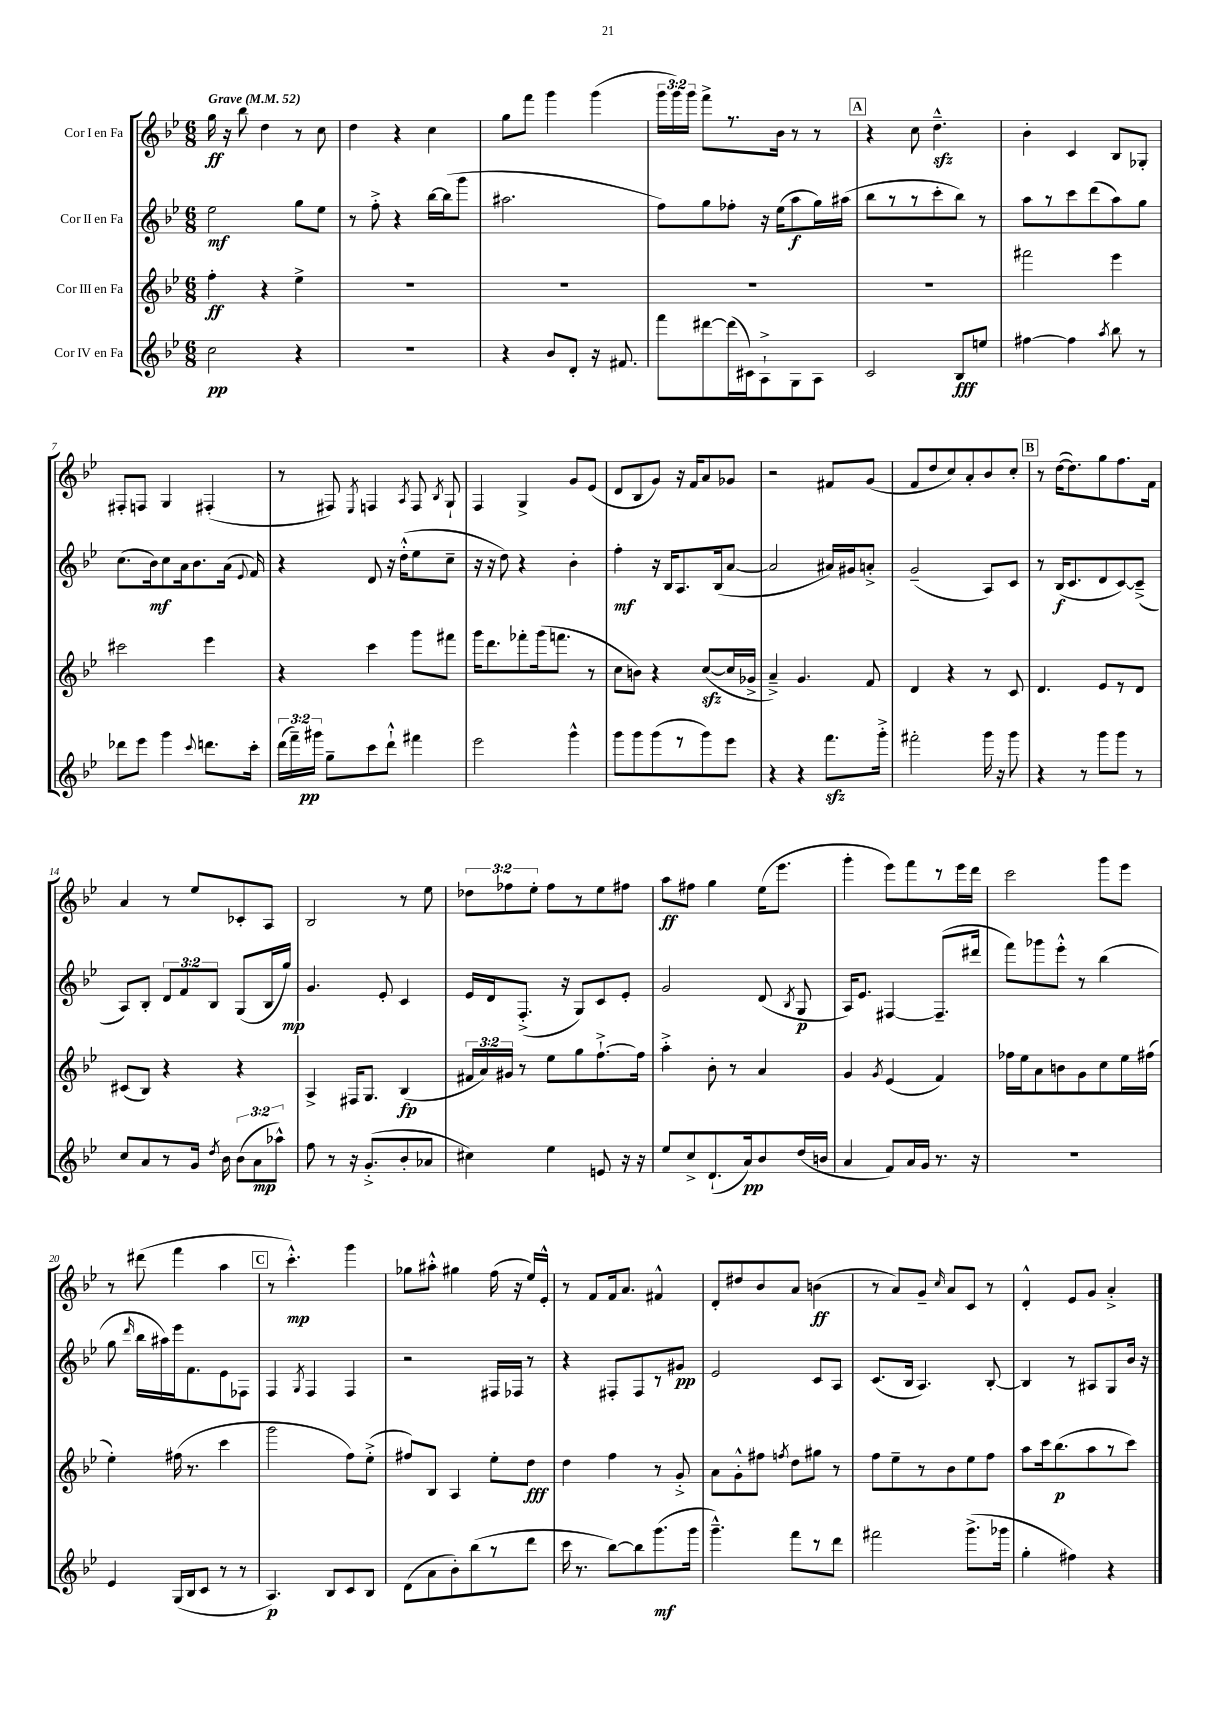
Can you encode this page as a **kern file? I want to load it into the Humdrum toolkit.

**kern	**kern	**kern	**kern
*staff4	*staff3	*staff2	*staff1
*clefG2	*clefG2	*clefG2	*clefG2
*k[b-e-]	*k[b-e-]	*k[b-e-]	*k[b-e-]
*M6/8	*M6/8	*M6/8	*M6/8
*MM52	*MM52	*MM52	*MM52
2cc	4ff'	2ee-	16gg
.	.	.	16r
.	.	.	8bb-
.	4r	.	4dd
4r	4ee-^	8gg	8r
.	.	8ee-	8cc
=	=	=	=
2.r	2.r	8r	4dd
.	.	8ff'^	.
.	.	4r	4r
.	.	[16bb-	4cc
.	.	(16bb-]	.
.	.	8ggg	.
=	=	=	=
4r	2.r	2.aa#	8gg
.	.	.	8fff
8b-	.	.	4ggg
8d'	.	.	.
16r	.	.	(4ggg
8.f#	.	.	.
=	=	=	=
8fff	2.r	8ff)	24ggg
.	.	.	24ggg)
.	.	.	24ggg
[8ddd#	.	8gg	8fff^
(16ddd#]	.	8ff-'	8.r
16c#)	.	.	.
8A`^	.	16r	.
.	.	(16ee-	16b-
8G	.	8aa	8r
8A	.	16gg)	8r
.	.	(16aa#	.
=	=	=	=
2c	2.r	8bb-	4r
.	.	8r	.
.	.	8r	8cc
.	.	8ccc'	4.dd~^^
8B-	.	8bb-)	.
8ee	.	8r	.
=	=	=	=
[4ff#	2fff#	8aa	4b-'
.	.	8r	.
4ff#]	.	8ccc	4c
.	.	(8ddd	.
8qaa	.	.	.
8bb-	4eee-	8aa)	8B-
8r	.	8gg	8G-'
=	=	=	=
8ddd-	2ccc#	(8.cc	8F#'
8eee-	.	.	8F
.	.	16b-)	.
4ggg	.	8cc	4G
.	.	16a	.
.	.	8.b-	.
8qqccc	.	.	.
8.ddd	4eee-	.	(4F#'
.	.	(16a	.
.	.	8qqe-	.
16ccc'	.	16f)	.
=	=	=	=
(24ddd	4r	4r	8r
24fff~)	.	.	.
24ggg#	.	.	.
8gg~	.	.	8F#)
.	.	.	8qE-
8ccc	4ccc	8d	4F
8ddd`^^	.	16r	.
.	.	(16dd'^^	.
.	.	.	8qA
4fff#	8ggg	8ee-	8F
.	.	.	8qB-
.	8fff#	8cc~	8G`
=	=	=	=
2eee-	16ggg	16r	4F
.	8.ddd	16r	.
.	.	8dd)	.
.	8fff-'	4r	4G^
.	(16ggg	.	.
.	8.fff	.	.
4ggg^^	.	4b-'	8g
.	8r	.	(8e-
=	=	=	=
8ggg	8cc	4ff'	8d
8ggg	8b)	.	8B-
(8ggg	4r	16r	8g)
.	.	16B-	.
8r	.	8.A	16r
.	.	.	16f
8ggg)	([8cc	.	8a
.	.	(16B-	.
8eee-	16cc]	[8a	8g-
.	16g-^	.	.
=	=	=	=
4r	4a~^)	2a]	2r
4r	4.g	.	.
8.fff	.	16a#)	8f#
.	.	16g#	.
.	8f	8a'^	(8g
16ggg'^	.	.	.
=	=	=	=
2fff#'	4d	(2g~	8f
.	.	.	8dd
.	4r	.	8cc)
.	.	.	8a'
16ggg	8r	8A)	8b-
16r	.	.	.
8ggg	8c	8c	8cc'
=	=	=	=
4r	4.d	8r	8r
.	.	(16B-	([16dd
.	.	8.c	8.dd])
8r	.	.	.
8ggg	8e-	8d	8gg
8ggg	8r	[8c)	8.ff
8r	8d	(8c~^]	.
.	.	.	16f
=	=	=	=
8cc	(8c#	8A)	4a
8a	8B-)	8B-'	.
8r	4r	12d	8r
.	.	12f	.
16g	.	.	8ee-
.	.	12B-	.
8qdd	.	.	.
16b-	.	.	.
(12b-	4r	(8G	8c-'
12a	.	.	.
.	.	16B-	8A
12aa-^^)	.	.	.
.	.	16gg)	.
=	=	=	=
8ff	4A^	4.g	2B-
8r	.	.	.
16r	16F#	.	.
(8.g'^	8.G	.	.
.	.	8e-'	.
8b-'	(4B-	4c	8r
8a-	.	.	8ee-
=	=	=	=
4cc#)	24f#	16e-	12dd-
.	24a)	.	.
.	.	16d	.
.	24g#	.	12ff-
.	8r	(8.F'^	.
.	.	.	12ee-'
4ee-	8ee-	.	8ff-
.	.	16r	.
.	8gg	8G)	8r
8e	[8.ff`^	8c	8ee-
16r	.	8e-'	8ff#
16r	16ff]	.	.
=	=	=	=
8ee-	4aa'^	2g	8aa
8cc^	.	.	8ff#
(8.d`	8b-'	.	4gg
.	8r	.	.
16a)	.	.	.
8b-	4a	(8d	(16ee-
.	.	.	8.eee-
.	.	8qB-	.
(16dd	.	8G	.
16b	.	.	.
=	=	=	=
4a	4g	16A)	4ggg'
.	.	8.e-	.
.	8qg	.	.
8f)	(4e-	[4F#	8eee-)
16a	.	.	8fff
16g	.	.	.
8.r	4f)	(8.F#~]	8r
.	.	.	16eee-
16r	.	16ddd#	16ddd
=	=	=	=
2.r	16ff-	8fff)	2ccc
.	16ee-	.	.
.	8a	8ggg-	.
.	8b	8eee-'^^	.
.	8g	8r	.
.	8cc	(4bb-	8ggg
.	16ee-	.	8eee-
.	(16ff#	.	.
=	=	=	=
4e-	4ee-')	8gg	8r
.	.	16qqddd	.
.	.	16bb-	(8ddd#
.	.	16aa#)	.
(16G	(16ff#	16eee-	4fff
16B-	8.r	8.f	.
8c	.	.	.
8r	4ccc	8e-	4aa
8r	.	8F-	.
=	=	=	=
4.A)	2ggg	4F	8r
.	.	.	4.ccc'^^)
.	.	8qG	.
.	.	4F	.
8B-	.	.	.
8c	8ff)	4F	4ggg
8B-	(8ee-'^	.	.
=	=	=	=
(8d	8ff#)	2r	8gg-
8a	8B-	.	8aa#'^^
8b-')	4A	.	4gg#
(8bb-	.	.	.
8r	8ee-'	16F#	(16ff
.	.	16F-	16r
8ddd	8dd	8r	16ee-)
.	.	.	16e-'^^
=	=	=	=
16ccc	4dd	4r	8r
8.r	.	.	.
.	.	.	8f
[8bb-)	4ff	8F#'	16f
.	.	.	8.a
8bb-]	.	8F#	.
(8.ggg	8r	8r	4f#^^
.	8g'^	8g#	.
16ggg	.	.	.
=	=	=	=
4.ggg~^^)	8a	2e-	8d'
.	8g'^^	.	8dd#
.	8ff#	.	8b-
.	8qff	.	.
8fff	8dd	.	8a
8r	8gg#	8c	(4b
8ddd	8r	8A	.
=	=	=	=
2fff#	8ff	(8.c	8r
.	8ee-~	.	8a)
.	.	16B-	.
.	8r	4.A)	8g~
.	.	.	16qqcc
.	8b-	.	8a
(8.ggg^	8ee-	.	8c
.	8ff	[8B-'	8r
16ggg-	.	.	.
=	=	=	=
4gg'	8aa	4B-]	4d'^^
.	16ccc	.	.
.	(8.bb-	.	.
4ff#)	.	8r	8e-
.	8aa	8A#	8g
4r	8r	8G	4a'^
.	8ccc)	16b-	.
.	.	16r	.
==	==	==	==
*-	*-	*-	*-
